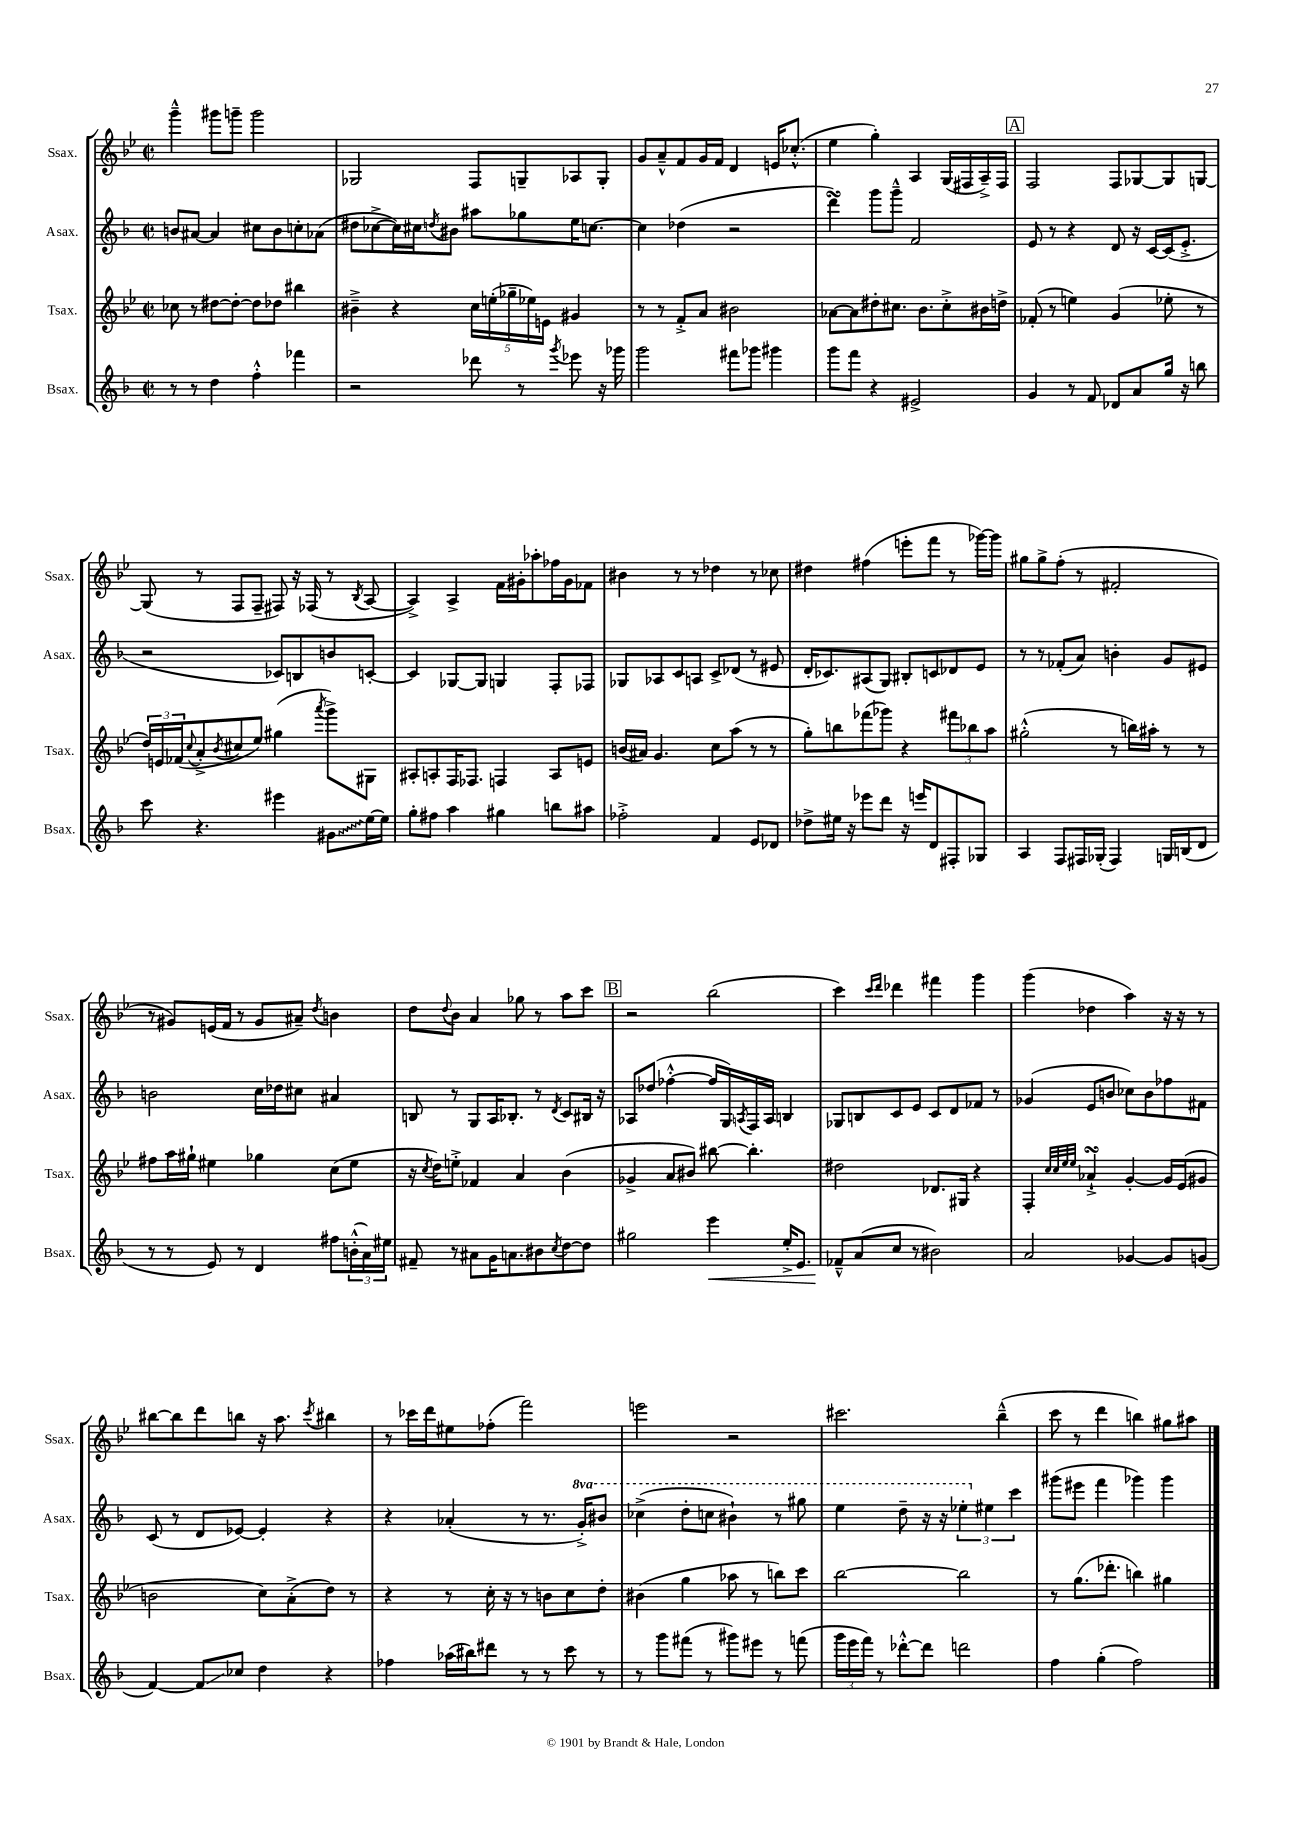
<<
\new StaffGroup <<
\new Staff = "s0" \with { instrumentName = "Ssax." shortInstrumentName = "Ssax." } {
    \clef treble \key bes \major \defaultTimeSignature \time 2/2
    g'''4---^ gis'''8 g'''8-- g'''2 |
    ges2 f8 g8-- aes8 g8-. |
    g'8 a'8---^ f'8 g'16 f'16 d'4 e'16 ces''8.-.-^( |
    ees''4 g''4-.) a4 g16( fis16 a16--->) fis16 |
    \mark \markup { \box "A" } f2 f8 ges8~ ges8 g8~ |
    g8( r8 f8 f8-- fis8) r16 fes16( r8 \acciaccatura { bes8 } a8~ |
    a4->) a4-> f'16 gis'16-. aes''8-. fes''16 gis'16 fes'8 |
    bis'4 r8 r8 des''4 r8 ces''8 |
    dis''4 fis''4( e'''8-. f'''8 r8 ges'''16~) ges'''16 |
    gis''8 gis''8-> f''8-.( r8 fis'2-. |
    r8 gis'8) e'16( f'16 r8 gis'8 ais'8--) \acciaccatura { d''8 } b'4 |
    d''8 \appoggiatura { d''8 } bes'8 a'4 ges''8 r8 a''8 c'''8 |
    \mark \markup { \box "B" } r2 bes''2( |
    c'''4) \grace { c'''16 d'''16 } des'''4 fis'''4 g'''4 |
    g'''4( des''4 a''4) r16 r16 r8 |
    bis''8~ bis''8 d'''8 b''8 r16 a''8. \acciaccatura { c'''8 } bis''4 |
    r8 ces'''16 d'''16 eis''8 fes''8-.( f'''2) |
    e'''2 r2 |
    cis'''2. bes''4---^( |
    c'''8 r8 d'''4 b''4) gis''8 ais''8 \bar "|." |
}
\new Staff = "s1" \with { instrumentName = "Asax." shortInstrumentName = "Asax." } {
    \clef treble \key f \major \defaultTimeSignature \time 2/2 \set Staff.ottavationMarkups = #ottavation-simple-ordinals
    b'8 ais'8~ ais'4 cis''8 b'8 c''8-. aes'8( |
    dis''8 ces''8~-> ces''16) cis''16 \acciaccatura { d''8 } bis'8 ais''8 ges''8 e''16 c''8.~ |
    c''4 des''4( r2 |
    d'''4\turn) g'''8 g'''8---^ f'2 |
    \mark \markup { \box "A" } e'8 r8 r4 d'8 r16 c'16~ c'16( e'8.-.-> |
    r2 ces'8) b8 b'8 c'8~-. |
    c'4 ges8~ ges8 g4 f8-. fes8 |
    ges8 aes8 c'8 a8 c'8-> des'8( r8 eis'8 |
    d'16-. ces'8.) ais8( g8) bis8-. c'8 des'8 e'8 |
    r8 r8 fes'8-.( a'8) b'4-. g'8 eis'8 |
    b'2 c''16 des''16 cis''8 ais'4 |
    b8 r8 g8 a16 bes8.-. r8 \acciaccatura { d'8 } c'8 bis16 r16 |
    \mark \markup { \box "B" } aes8 des''8( fes''4~-.-^ fes''16 g16) \acciaccatura { a8 } f16 a16 b4 |
    ges8 b8 c'8 e'8 c'8 d'8 fes'8 r8 |
    ges'4( e'8 b'8 ces''8) b'8 fes''8 fis'8 |
    c'8( r8 d'8 ees'8~) ees'4-. r4 |
    r4 aes'4-.( r8 r8. \ottava #1 g''16-.->) bis''8 |
    ces'''4->( d'''8-. c'''8 bis''4-!) r8 gis'''8 |
    e'''4 d'''8-- r16 r16 \tuplet 3/2 { ees'''4-. \ottava #0 eis''4 c'''4 } |
    gis'''8( eis'''8 f'''4 ges'''4) ges'''4 \bar "|." |
}
\new Staff = "s2" \with { instrumentName = "Tsax." shortInstrumentName = "Tsax." } {
    \clef treble \key bes \major \defaultTimeSignature \time 2/2
    ces''8 r8 dis''8~ dis''8~-. dis''8 des''8 bis''4 |
    bis'4---> r4 \tuplet 5/4 { c''16 e''16-.( ges''16-- ees''16) e'16 } gis'4 |
    r8 r8 f'8-.-> a'8 bis'2 |
    aes'8~ aes'8 dis''8-. cis''8. bes'8. cis''8-.-> bis'16 d''16-> |
    \mark \markup { \box "A" } fes'8-.( r8 e''4) g'4( ees''8-. r8 |
    \tuplet 3/2 { d''16) e'16 fes'16( } \appoggiatura { c''8 } a'8-.-> \acciaccatura { bes'8 } cis''8 ees''8) gis''4( \acciaccatura { a'''8 } g'''8->) gis8 |
    ais8-. a8-. f16 fes8. f4 a8 e'8 |
    b'16( ais'16) g'4. c''8 a''8( r8 r8 |
    g''8-.) b''8 fes'''8( ges'''8) r4 \tuplet 3/2 { fis'''8 bes''8 a''8 } |
    gis''2-.-^( r8 b''16) ais''16-. r8 r8 |
    fis''8 a''16 gis''16-! eis''4 ges''4 c''8( eis''8 |
    r16 \acciaccatura { c''8 } d''16) e''8-.-> fes'4 a'4 bes'4( |
    \mark \markup { \box "B" } ges'4-> a'8 bis'8) bis''8~ bis''4.-. |
    dis''2 des'8. gis16 r4 |
    f4-. \grace { c''32 c''32 ees''32 ees''32 } aes'4-!->\turn g'4~-. g'16 ees'16( gis'8 |
    b'2 c''8) a'8-.->( d''8) r8 |
    r4 r8 c''16-. r16 r8 b'8 c''8 d''8-. |
    bis'4( g''4 aes''8 r8 b''8) c'''8 |
    bes''2~ bes''2 |
    r8 g''8.( des'''8.-. b''4) gis''4 \bar "|." |
}
\new Staff = "s3" \with { instrumentName = "Bsax." shortInstrumentName = "Bsax." } {
    \clef treble \key f \major \defaultTimeSignature \time 2/2
    r8 r8 d''4 f''4-.-^ fes'''4 |
    r2 des'''8 r8 \acciaccatura { g'''8 } ees'''8 r16 ges'''16 |
    g'''2 fis'''8 ges'''8 gis'''4 |
    g'''8 f'''8 r4 eis'2-> |
    \mark \markup { \box "A" } g'4 r8 f'8 des'8 a'8 g''16 r16 b''8 |
    c'''8 r4. eis'''4 \once \override Glissando.style = #'zigzag gis'8\glissando e''16~ e''16 |
    g''8-. fis''8 a''4 gis''4 b''8 ais''8 |
    fes''2-.-> f'4 e'8 des'8 |
    des''8-> eis''16 r16 ees'''8 d'''8 r16 e'''16 d'8 fis8-. ges8 |
    a4 f8 fis16 ges16-.( fis4) g16 b16( d'8 |
    r8 r8 e'8) r8 d'4 fis''8 \tuplet 3/2 { b'16-.-^( a'16) eis''16 } |
    fis'8-- r8 ais'8 g'16 a'8. bis'8 \acciaccatura { c''8 } d''8~ d''8 |
    \mark \markup { \box "B" } gis''2 e'''4\< e''16-.-> e'8. |
    fes'8---^\! a'8( c''8 r8 bis'2) |
    a'2 ges'4~ ges'8 g'8( |
    f'4~) f'8\glissando ces''8 d''4 r4 |
    fes''4 aes''16( bis''16) dis'''8 r8 r8 c'''8 r8 |
    r8 g'''8 fis'''8( r8 gis'''8) eis'''8 r8 f'''8( |
    \tuplet 3/2 { g'''16 e'''16 f'''16) } r8 des'''8~-.-^ des'''8 d'''2 |
    f''4 g''4-.( f''2) \bar "|." |
}
>>
>>
\layout { \context { \Score \remove "Bar_number_engraver" } }
